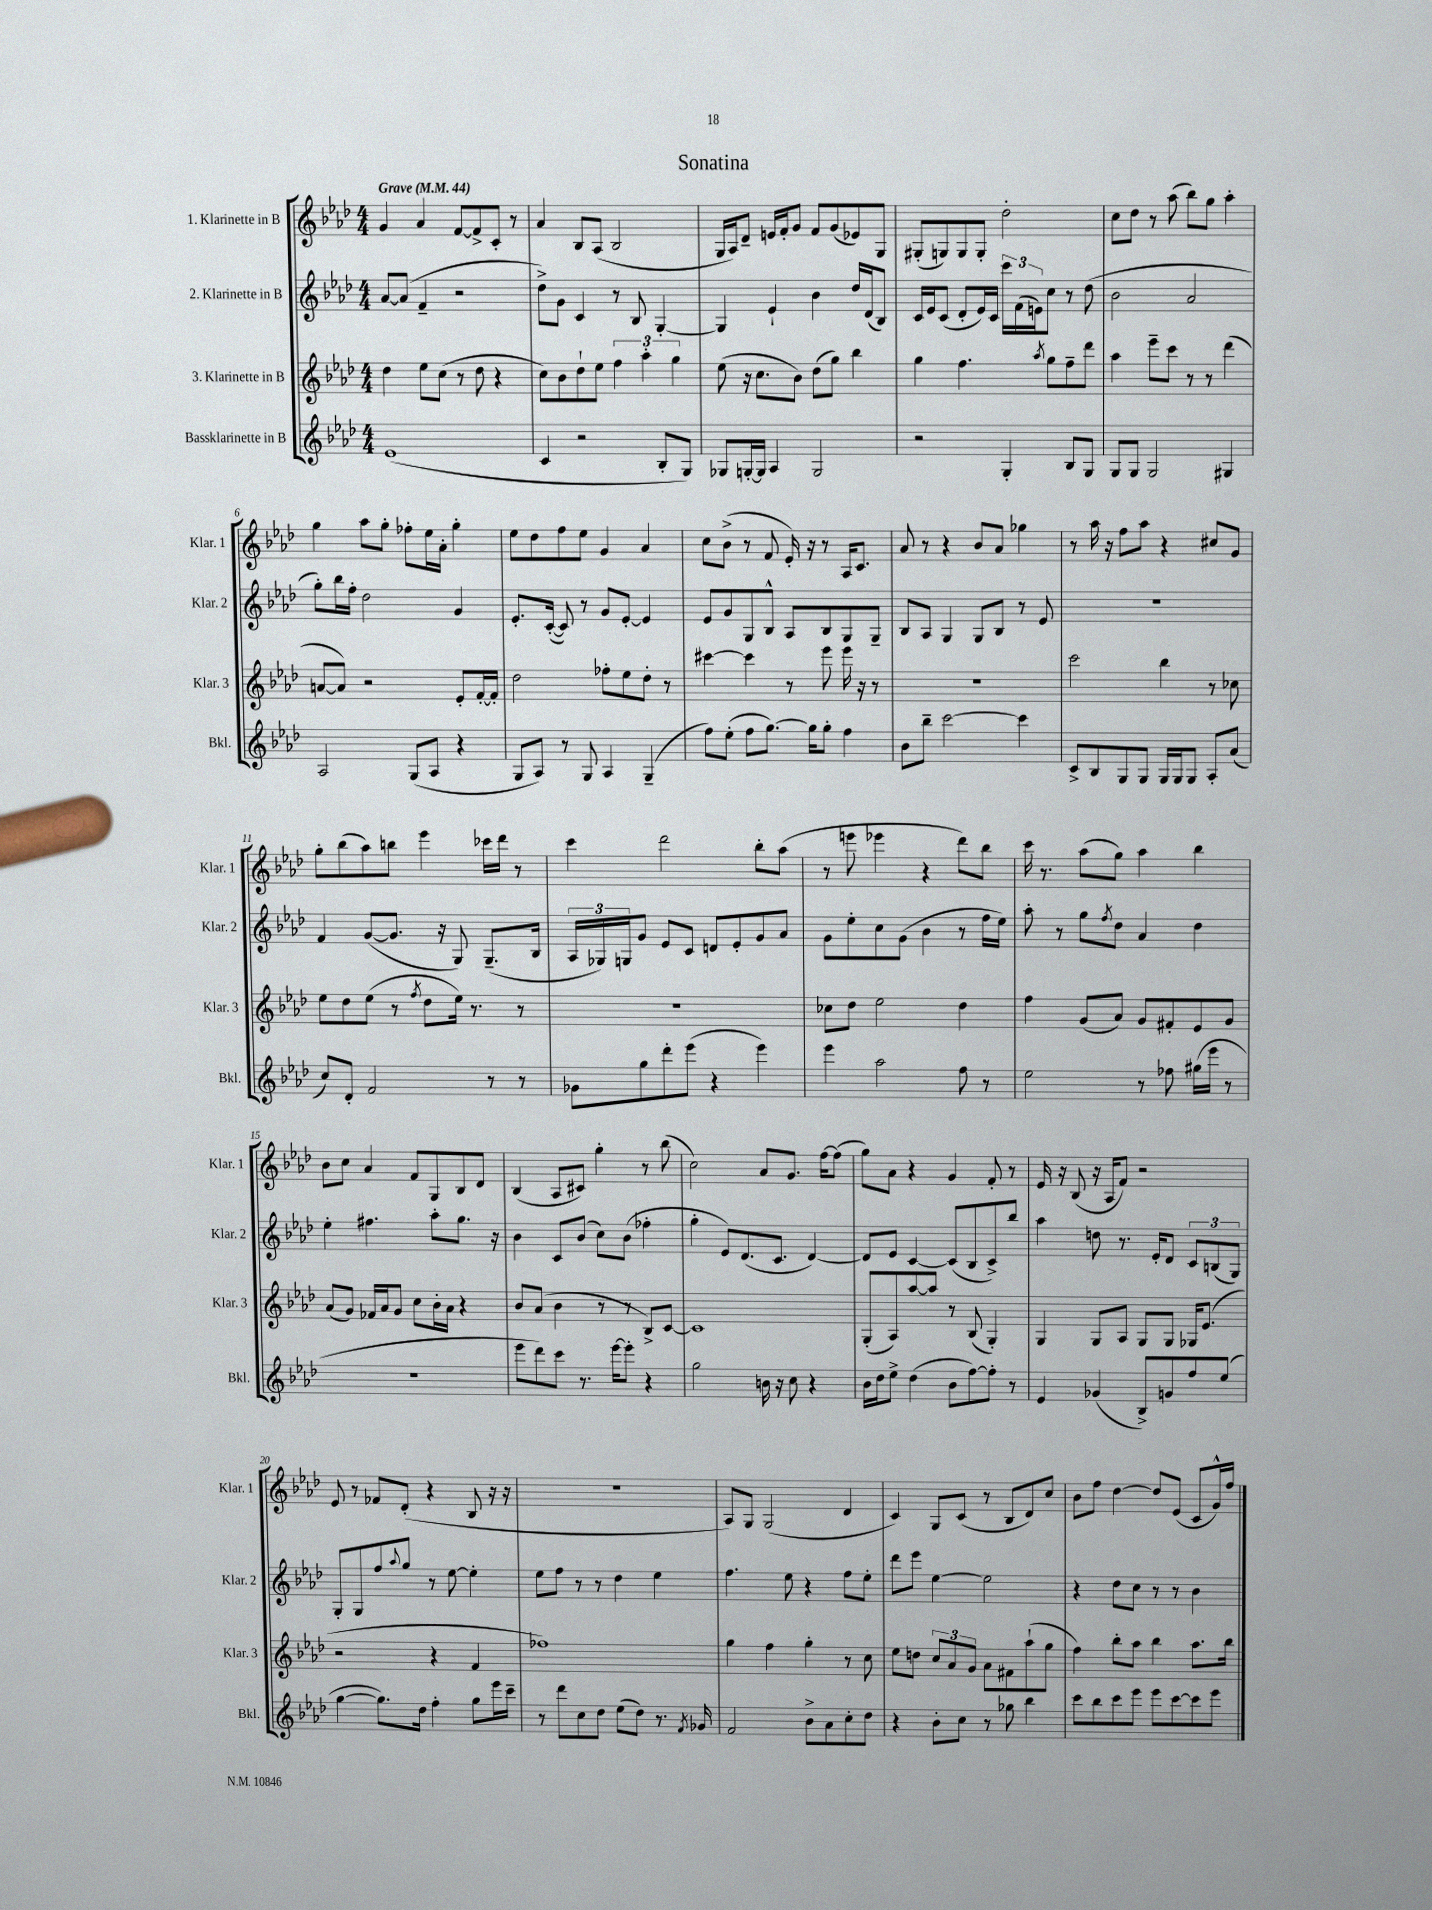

**kern	**kern	**kern	**kern
*part4	*part3	*part2	*part1
*staff4	*staff3	*staff2	*staff1
*I"Bassklarinette in B	*I"3. Klarinette in B	*I"2. Klarinette in B	*I"1. Klarinette in B
*I'Bkl.	*I'Klar. 3	*I'Klar. 2	*I'Klar. 1
*clefG2	*clefG2	*clefG2	*clefG2
*k[b-e-a-d-]	*k[b-e-a-d-]	*k[b-e-a-d-]	*k[b-e-a-d-]
*M4/4	*M4/4	*M4/4	*M4/4
*MM44	*MM44	*MM44	*MM44
=1	=1	=1	=1
!	!	!	!LO:TX:a:B:t=Grave
(1e-	4dd-\	[8a-/L	4g/
.	.	(8a-/J]	.
.	8ee-\L	4f~/	4a-/
.	(8cc\J	.	.
.	8r	2r	[8f/L
.	8dd-\	.	8f^/]
.	4r	.	8c'/J
.	.	.	8r
=2	=2	=2	=2
4c/	8cc\L)	8dd-^\L)	4a-/
.	8b-\	8g\J	.
2r	8dd-`\	4c/	8B-/L
.	8ee-\J	.	(8A-/J
.	6ff\	8r	2B-/
.	.	8B-/	.
.	6aa-'\	.	.
8B-'/L	.	[4G'/	.
.	6gg\	.	.
8G/J)	.	.	.
=3	=3	=3	=3
8G-X/L	(8ee-\	4G/]	16G/LL
.	.	.	16A-/J)
[16Gn'/L	16r	.	8d-~/J
16G/JJ]	8.cc\L	.	.
4A-/	.	4e-`/	16en/LL
.	.	.	16f'/J
.	8b-\J)	.	8g/J
2G/	(8dd-\L	4b-\	8f/L
.	8gg\J)	.	(8g/
.	4bb-\	16dd-/LL	8e-X/)
.	.	(16d-/J	.
.	.	8B-/J)	8G/J
=4	=4	=4	=4
2r	4gg\	16c/LL	(8G#X'/L
.	.	16e-/J	.
.	.	(8c/J	8Gn/)
.	4.ff\	8d-'/L	8G/
.	.	16e-/L)	8G'/J
.	.	16c/JJ	.
4G'/	.	24ccc\LL	2dd-'\
.	.	(24f\	.
.	.	24en\J)	.
.	8qaa-/	.	.
.	8gg\L	8cc\J	.
8B-/L	8ff~\	8r	.
8G/J	8ddd-\J	(8dd-\	.
=5	=5	=5	=5
8G/L	4aa-\	2b-\	8cc\L
8G/J	.	.	8dd-\J
2G/	8eee-~\L	.	8r
.	8ccc\J	.	(8aa-\
.	8r	2a-/	8bb-\L)
.	8r	.	8gg\J
4G#X/	(4ddd-\	.	4aa-'\
!!LO:LB:g=z
=6	=6	=6	=6
2A-/	[8an/L	8gg'\L)	4gg\
.	8a/J])	16bb-\L	.
.	.	16ff'\JJ	.
.	2r	2dd-\	8aa-\L
.	.	.	8gg'\J
(8G/L	.	.	8ff-X'\L
8A-/J	.	.	16ee-\L
.	.	.	16a-'\JJ
4r	8e-'/L	4g/	4gg'\
.	[16f'/L	.	.
.	16f'/JJ]	.	.
=7	=7	=7	=7
8G/L	2dd-\	8.e-'/L	8ee-\L
8A-/J)	.	.	8dd-\
.	.	([16c'/Jk	.
8r	.	8c/])	8ff\
8G/	.	8r	8ee-\J
4A-/	8ff-X'\L	8g/L	4g/
.	8ee-\	[8e-'/J	.
(4G~/	8dd-'\J	4e-/]	4a-/
.	8r	.	.
=8	=8	=8	=8
8ff\L)	[4ccc#X\	8e-/L	8cc\L
(8ee-'\J	.	8g/	(8b-^\J
8ff\L	4ccc#\]	8G/	8r
[8.gg\J)	.	8B-^^/J	8f/
.	8r	8A-/L	16e-'/)
16gg\KL]	.	.	16r
8gg'\J	8eee-\	8B-/	8r
4ff\	16eee-\	8G/	16A-/KL
.	16r	.	8.c/J
.	8r	8G~/J	.
=9	=9	=9	=9
8b-\L	1r	8B-/L	8a-/
8bb-~\J	.	8A-/J	8r
[2ccc\	.	4G/	4r
.	.	8G/L	8b-/L
.	.	8B-/J	8a-/J
4ccc\]	.	8r	4gg-X\
.	.	8e-/	.
=10	=10	=10	=10
8c^/L	2ccc\	1r	8r
8B-/	.	.	16aa-\
.	.	.	16r
8G/	.	.	8ff\L
8G/J	.	.	8aa-\J
16G/LL	4bb-\	.	4r
16G/J	.	.	.
8G/J	.	.	.
8A-'/L	8r	.	8cc#X/L
(8a-/J	8cc-X\	.	8g/J
!!LO:LB:g=z
=11	=11	=11	=11
8cc/L)	8ee-\L	4f/	8gg'\L
8d-'/J	8dd-\	.	(8bb-\
2f/	(8ee-\J	([8g/L	8aa-\)
.	8r	8.g/J]	8bbn\J
.	8qff/	.	.
.	8dd-\L	.	4eee-\
.	.	16r	.
.	16ee-\Jk)	8G/)	.
.	8.r	.	.
8r	.	(8.G~/L	16ccc-X\LL
.	.	.	16ddd-\JJ
8r	8r	.	8r
.	.	16B-/Jk	.
=12	=12	=12	=12
8g-X\L	1r	24A-/LL	4ccc\
.	.	24G-X/)	.
.	.	24Gn/J	.
8gg\	.	8g/J	.
8ddd-'\	.	8e-/L	2ddd-\
(8eee-\J	.	8c/J	.
4r	.	8dn/L	.
.	.	8e-'/	.
4eee-\)	.	8g/	8bb-'\L
.	.	8a-/J	(8aa-\J
=13	=13	=13	=13
4eee-\	8cc-X\L	8g\L	8r
.	8dd-\J	8ee-'\	8eeen\
2aa-\	2ee-\	8cc\	4eee-X\
.	.	(8g\J	.
.	.	4b-\	4r
8ff\	4dd-\	8r	8ddd-\L)
8r	.	16ff\LL	8bb-\J
.	.	16ee-\JJ)	.
=14	=14	=14	=14
2ee-\	4ff\	8aa-'\	16ccc\
.	.	.	8.r
.	.	8r	.
.	(8g/L	8gg\L	(8aa-\L
.	.	8qff/	.
.	8a-/J)	8dd-\J	8gg\J)
8r	8g/L	4a-/	4aa-\
8ff-X\	8f#X'/	.	.
(16gg#X\LL	8e-/	4dd-\	4bb-\
16eee-\JJ	.	.	.
8r	8g/J	.	.
!!LO:LB:g=z
=15	=15	=15	=15
1r	(8a-/L	4ee-'\	8b-\L
.	8g/J)	.	8cc\J
.	16f-X/LL	4.ff#X\	4a-/
.	16a-/J	.	.
.	8g/J	.	.
.	8cc\L	.	8f/L
.	16b-'\L	8aa-'\L	8G/
.	16a-\JJ	.	.
.	4r	8.gg\J	8B-/
.	.	.	8d-/J
.	.	16r	.
=16	=16	=16	=16
8eee-\L	8b-/L	4b-\	(4B-/
8ddd-\)	(8a-/J	.	.
8ccc\J	4b-\	8c/L	8A-/L
8.r	.	(8b-/J	8c#X/J)
.	8r	8cc\L)	4gg'\
[16eee-\KL	.	.	.
8eee-'\J]	8r	(8b-\J	.
4r	8B-^/L)	4ff-X'\	8r
.	[8c/J	.	(8bb-\
=17	=17	=17	=17
2gg\	1c]	4gg'\	2cc\)
.	.	8e-/L)	.
.	.	(8.d-/	.
16bn\	.	.	8a-/L
16r	.	8.c/J	.
8cc\	.	.	8.g/J
4r	.	[4d-/)	.
.	.	.	[16ff\KL
.	.	.	(8ff\J]
=18	=18	=18	=18
16b-\LL	(8G'/L	8d-/L]	8gg\L)
16dd-\J	.	.	.
8ee-^\J	8A-/)	8e-/J	8a-\J
(4dd-\	[8aa-/	[4c/	4r
.	8aa-/J]	.	.
8b-\L	8r	(8c/L]	4g/
[8ff\)	(8B-/	8B-/	.
8ff'\J]	4G'/)	8c^/)	8f'/
8r	.	8bb-/J	8r
=19	=19	=19	=19
4e-/	4G/	4aa-\	16e-/
.	.	.	16r
.	.	.	(8B-/
(4g-X/	8G/L	8ddn\	16r
.	.	.	16A-/KL
.	8A-/J	8.r	8f/J)
8B-^/L)	8G/L	.	2r
.	.	16e-'/KL	.
8gn/	8G/J	8d-/J	.
8ff/	16G-X/KL	12c/L	.
.	(8.e-/J	.	.
.	.	(12Bn/	.
(8ee-/J	.	.	.
.	.	12G/J)	.
!!LO:LB:g=z
=20	=20	=20	=20
[4gg\	2r	8G'/L	8e-/
.	.	8G/	8r
8.gg\L])	.	8ff/	8f-X/L
.	.	8qqaa-/	.
.	.	8gg/J	(8d-'/J
16dd-\Jk	.	.	.
4ff'\	4r	8r	4r
.	.	[8ee-\	.
8gg\L	4f/	4ee-'\]	8B-/
16eee-\L	.	.	16r
16ccc~\JJ	.	.	16r
=21	=21	=21	=21
8r	1ff-X)	8ee-\L	1r
8ddd-\L	.	8ff\J	.
8cc\	.	8r	.
8dd-\J	.	8r	.
(8ee-\L	.	4dd-\	.
8dd-\J)	.	.	.
8.r	.	4ee-\	.
8qf/	.	.	.
16g-X/	.	.	.
=22	=22	=22	=22
2f/	4gg\	4.ff\	8A-/L)
.	.	.	8G/J
.	4ff\	.	(2G/
.	.	8ee-\	.
8b-^\L	4gg'\	4r	.
8a-\	.	.	.
8cc'\	8r	8ff\L	4d-/
8dd-\J	8cc\	8ee-'\J	.
=23	=23	=23	=23
4r	8ee-\L	8ddd-\L	4c/)
.	8ddn\J	8eee-\J	.
8b-'\L	12cc/L	[4ee-\	8G/L
.	12a-/	.	.
8cc\J	.	.	(8c/J
.	12g/J	.	.
8r	8a-\L	2ee-\]	8r
8gg-X\	8f#X\	.	8B-/L
4bb-\	(8aa-`\	.	8d-/)
.	8gg\J	.	8cc/J
=24	=24	=24	=24
8ccc\L	4ff\)	4r	8b-\L
8bb-\	.	.	8ff\J
8ccc\	8bb-'\L	8dd-\L	[4dd-\
8eee-\J	8aa-\J	8cc\J	.
8eee-\L	4bb-\	8r	8dd-/L]
[8ccc\	.	8r	(8e-/J
8ccc\]	8.aa-\L	4b-\	8c/L
8eee-\J	.	.	16g^^/L)
.	16bb-\Jk	.	16ff/JJ
==	==	==	==
*-	*-	*-	*-
